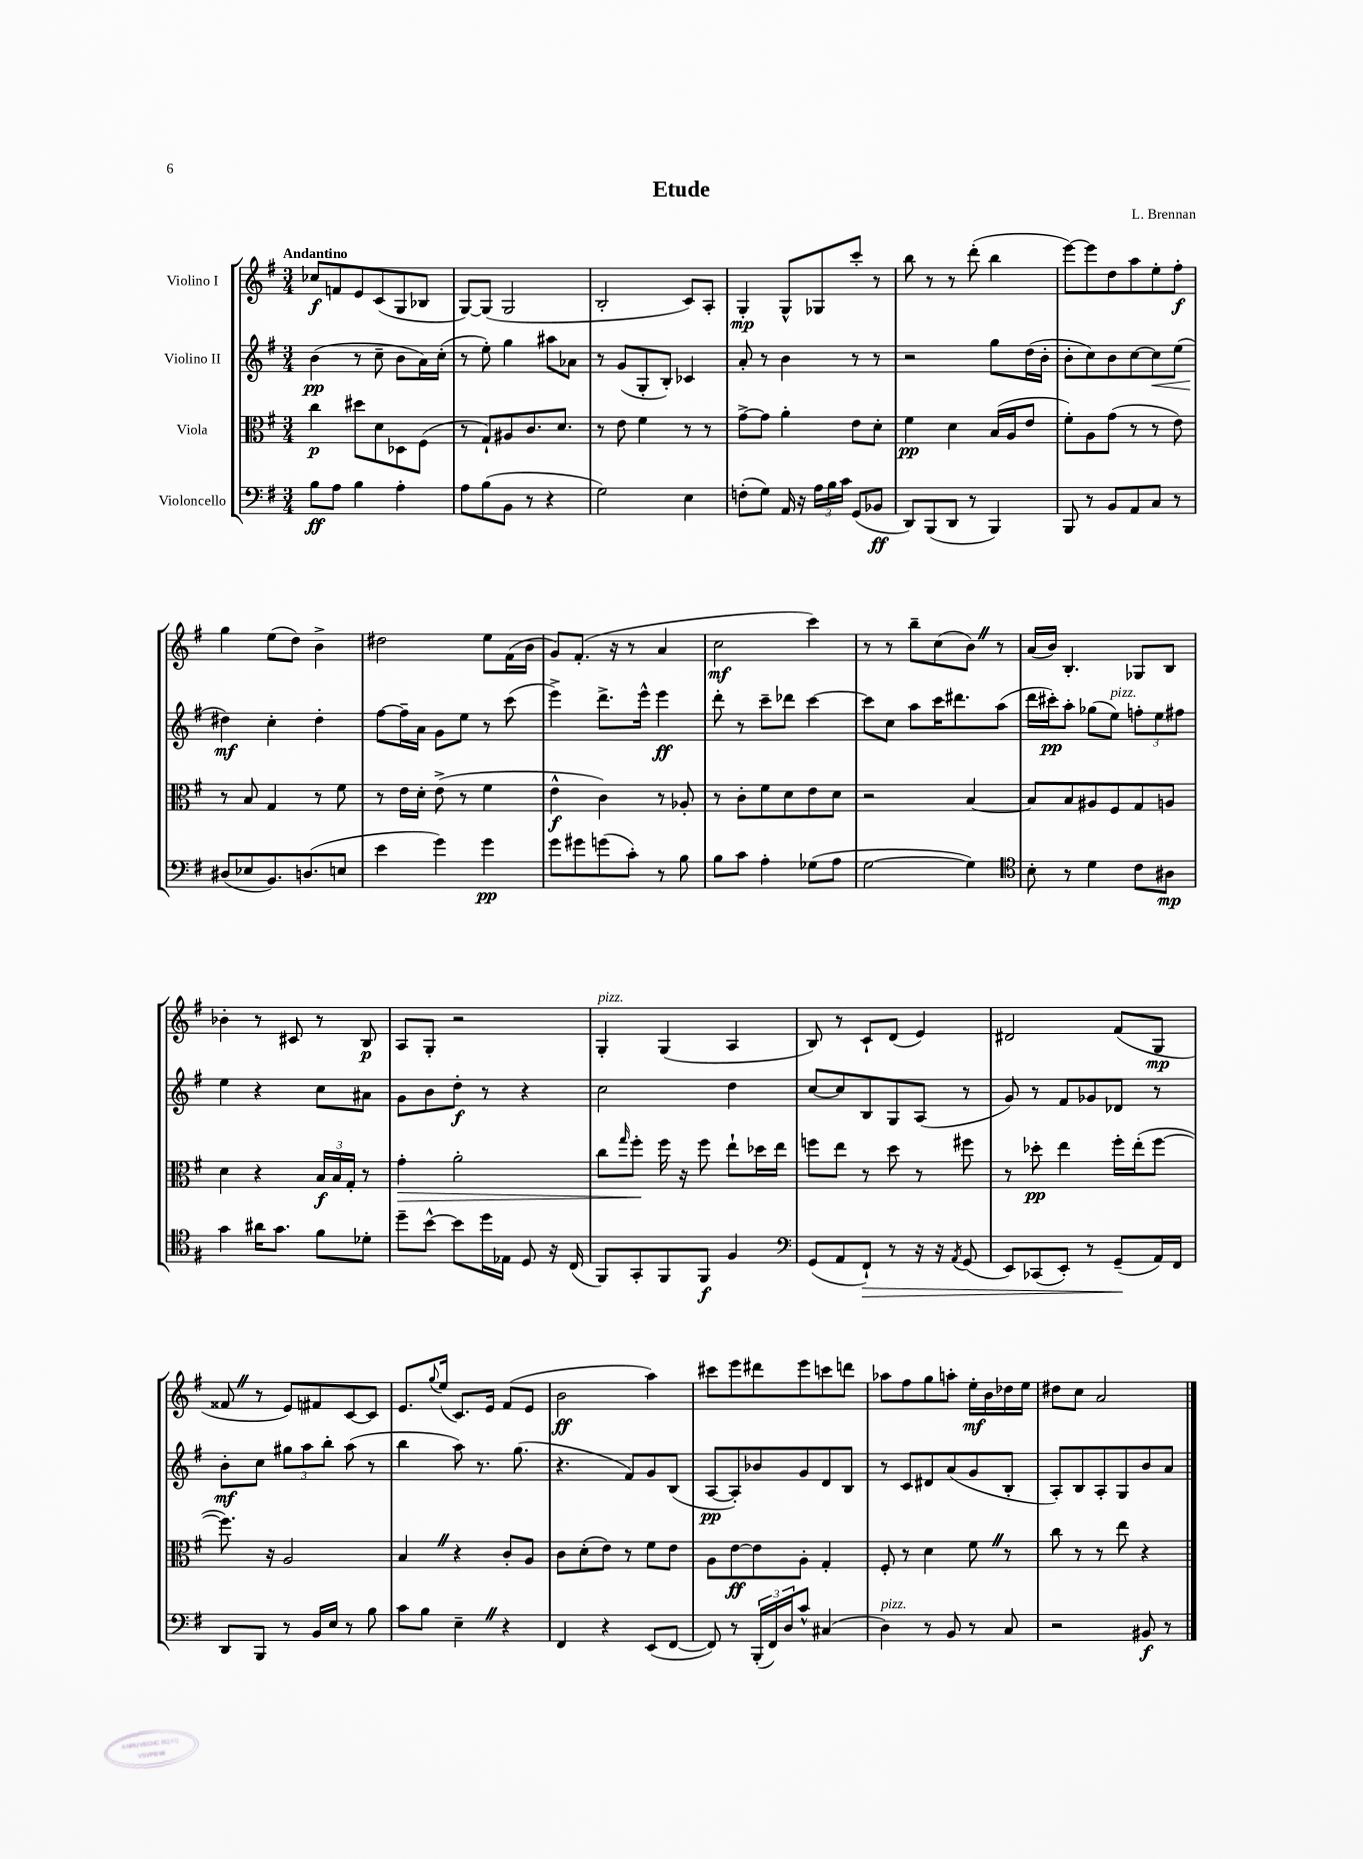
\header { title = "Etude" composer = "L. Brennan" }
<<
\new StaffGroup <<
\new Staff = "s0" \with { instrumentName = "Violino I" } {
    \clef treble \key g \major \numericTimeSignature \time 3/4 \tempo "Andantino"
    ces''8\f f'8 e'8 c'8( g8 bes8 |
    g8~) g8( g2 |
    b2-. c'8) a8-. |
    g4-.\mp g8-^ ges8 c'''8-. r8 |
    b''8 r8 r8 d'''8-.( b''4 |
    e'''8~) e'''8 d''8 a''8 e''8-. fis''8-.\f |
    g''4 e''8( d''8) b'4-> |
    dis''2 e''8 fis'16( b'16 |
    g'8) fis'8.-.( r16 r8 a'4 |
    c''2\mf c'''4) |
    r8 r8 b''8-- c''8( b'8) \once \override BreathingSign.text = \markup { \musicglyph "scripts.caesura.straight" } \breathe r8 |
    a'16( b'16) b4.-. ges8 b8 |
    bes'4-. r8 cis'8 r8 b8\p |
    a8 g8-. r2 |
    g4-.^\markup { \italic "pizz." } g4( a4 |
    b8) r8 c'8-! d'8( e'4) |
    dis'2 fis'8( g8\mp |
    fisis'8 \once \override BreathingSign.text = \markup { \musicglyph "scripts.caesura.straight" } \breathe r8 e'8) fis'8 c'8~ c'8 |
    e'8. \appoggiatura { g''8 } e''16( c'8.) e'16 fis'8( e'8 |
    b'2\ff a''4) |
    cis'''8 e'''8 dis'''8 e'''8 c'''8 d'''8 |
    aes''8 fis''8 g''8 a''8-. e''16-.\mf b'16 des''16 e''16 |
    dis''8 c''8 a'2 \bar "|." |
}
\new Staff = "s1" \with { instrumentName = "Violino II" } {
    \clef treble \key g \major \numericTimeSignature \time 3/4
    b'4\pp( r8 c''8-- b'8 a'16) c''16-.( |
    r8 e''8-.) g''4 ais''8 aes'8 |
    r8 g'8( g8-. b8-.) ces'4 |
    a'8-. r8 b'4 r8 r8 |
    r2 g''8 d''16( b'16-. |
    b'8-. c''8) b'8 c''8~ c''8\< e''8( |
    dis''4\mf\!) c''4-. dis''4-. |
    fis''8~ fis''16-- a'16 g'8 e''8 r8 c'''8( |
    e'''4->) d'''8.-> e'''16-^ e'''4\ff |
    d'''8-. r8 c'''8-- des'''8 c'''4~ |
    c'''8 c''8 a''8 c'''16 dis'''8. a''8( |
    d'''16 cis'''16-.\pp) a''8-. ges''8( e''8^\markup { \italic "pizz." }) \tuplet 3/2 { f''8-. e''8 fis''8 } |
    e''4 r4 c''8 ais'8 |
    g'8 b'8 d''8-.\f r8 r4 |
    c''2 d''4 |
    c''8~ c''8 b8 g8 a8( r8 |
    g'8) r8 fis'8 ges'8 des'8 r8 |
    b'8-.\mf c''8 \tuplet 3/2 { gis''8 a''8 b''8-. } a''8( r8 |
    b''4 a''8) r8. g''8.( |
    r4. fis'8) g'8 b8( |
    a8~\pp a8-.) bes'8 g'8 d'8 b8 |
    r8 c'8 dis'8 a'8( g'8 b8-. |
    a8-.) b8 a8-. g8 b'8 a'8 \bar "|." |
}
\new Staff = "s2" \with { instrumentName = "Viola" } {
    \clef alto \key g \major \numericTimeSignature \time 3/4
    c''4\p dis''8 d'8 des8 fis8( |
    r8 g8-!) ais8 c'8. d'8. |
    r8 e'8 fis'4 r8 r8 |
    g'8~-> g'8 a'4-. e'8 d'8-. |
    fis'4\pp d'4 b16( a16 e'8 |
    fis'8-.) a8 g'8( r8 r8 e'8) |
    r8 b8 g4 r8 fis'8 |
    r8 e'16 d'16-. e'8->( r8 fis'4 |
    e'4-^\f c'4) r8 aes8-. |
    r8 c'8-. fis'8 d'8 e'8 d'8 |
    r2 b4~ |
    b8 b8 ais8 fis8 g8 a8 |
    d'4 r4 \tuplet 3/2 { b16\f b16 g16-. } r8 |
    g'4-.\> a'2-. |
    c''8 \grace { g''16 } fis''8-.\! fis''16 r16 fis''8 e''8-! des''16 e''16 |
    f''8 e''8 r8 d''8 r8 fis''8 |
    r8 des''8-.\pp e''4 fis''16-. e''16-.( fis''8~ |
    fis''8.) r16 a2 |
    b4 \once \override BreathingSign.text = \markup { \musicglyph "scripts.caesura.straight" } \breathe r4 c'8-. a8 |
    c'8 d'8-.( e'8) r8 fis'8 e'8 |
    a8 e'8~\ff e'8 a8-. g4-. |
    fis8-. r8 d'4 fis'8 \once \override BreathingSign.text = \markup { \musicglyph "scripts.caesura.straight" } \breathe r8 |
    c''8 r8 r8 e''8 r4 \bar "|." |
}
\new Staff = "s3" \with { instrumentName = "Violoncello" } {
    \clef bass \key g \major \numericTimeSignature \time 3/4
    b8\ff a8 b4 a4-. |
    a8 b8( b,8 r8 r4 |
    g2) e4 |
    f8-.( g8) a,16 r16 \tuplet 3/2 { a16 b16 c'16 } g,8( bes,8\ff |
    d,8) b,,8( d,8 r8 b,,4) |
    b,,8 r8 b,8 a,8 c8 r8 |
    dis8( ees8 b,8.) d8.( e8 |
    e'4 g'4) g'4\pp |
    g'8 gis'8 g'8( c'8-.) r8 b8 |
    b8 c'8 a4-. ges8( a8 |
    g2~ g4) |
    \clef tenor b8-. r8 d'4 c'8 ais8\mp |
    g'4 ais'16 g'8. fis'8 des'8-. |
    d''8-- b'8~-^ b'8 d''16 ees16 d8 r16 c16( |
    fis,8) g,8-. fis,8 fis,8\f fis4 |
    \clef bass g,8( a,8 fis,8-!\>) r8 r16 r16 \acciaccatura { a,8 } g,8( |
    e,8) ces,8( e,8-.) r8 g,8--\!( a,16) fis,16 |
    d,8 b,,8 r8 b,16 e16 r8 b8 |
    c'8 b8 e4-- \once \override BreathingSign.text = \markup { \musicglyph "scripts.caesura.straight" } \breathe r4 |
    fis,4 r4 e,8( fis,8~ |
    fis,8) r8 \tuplet 3/2 { b,,16-.( fis,16) d16 } c'8-^ cis4( |
    d4^\markup { \italic "pizz." }) r8 b,8 r8 c8 |
    r2 bis,8\f r8 \bar "|." |
}
>>
>>
\layout { \context { \Score \remove "Bar_number_engraver" } }
